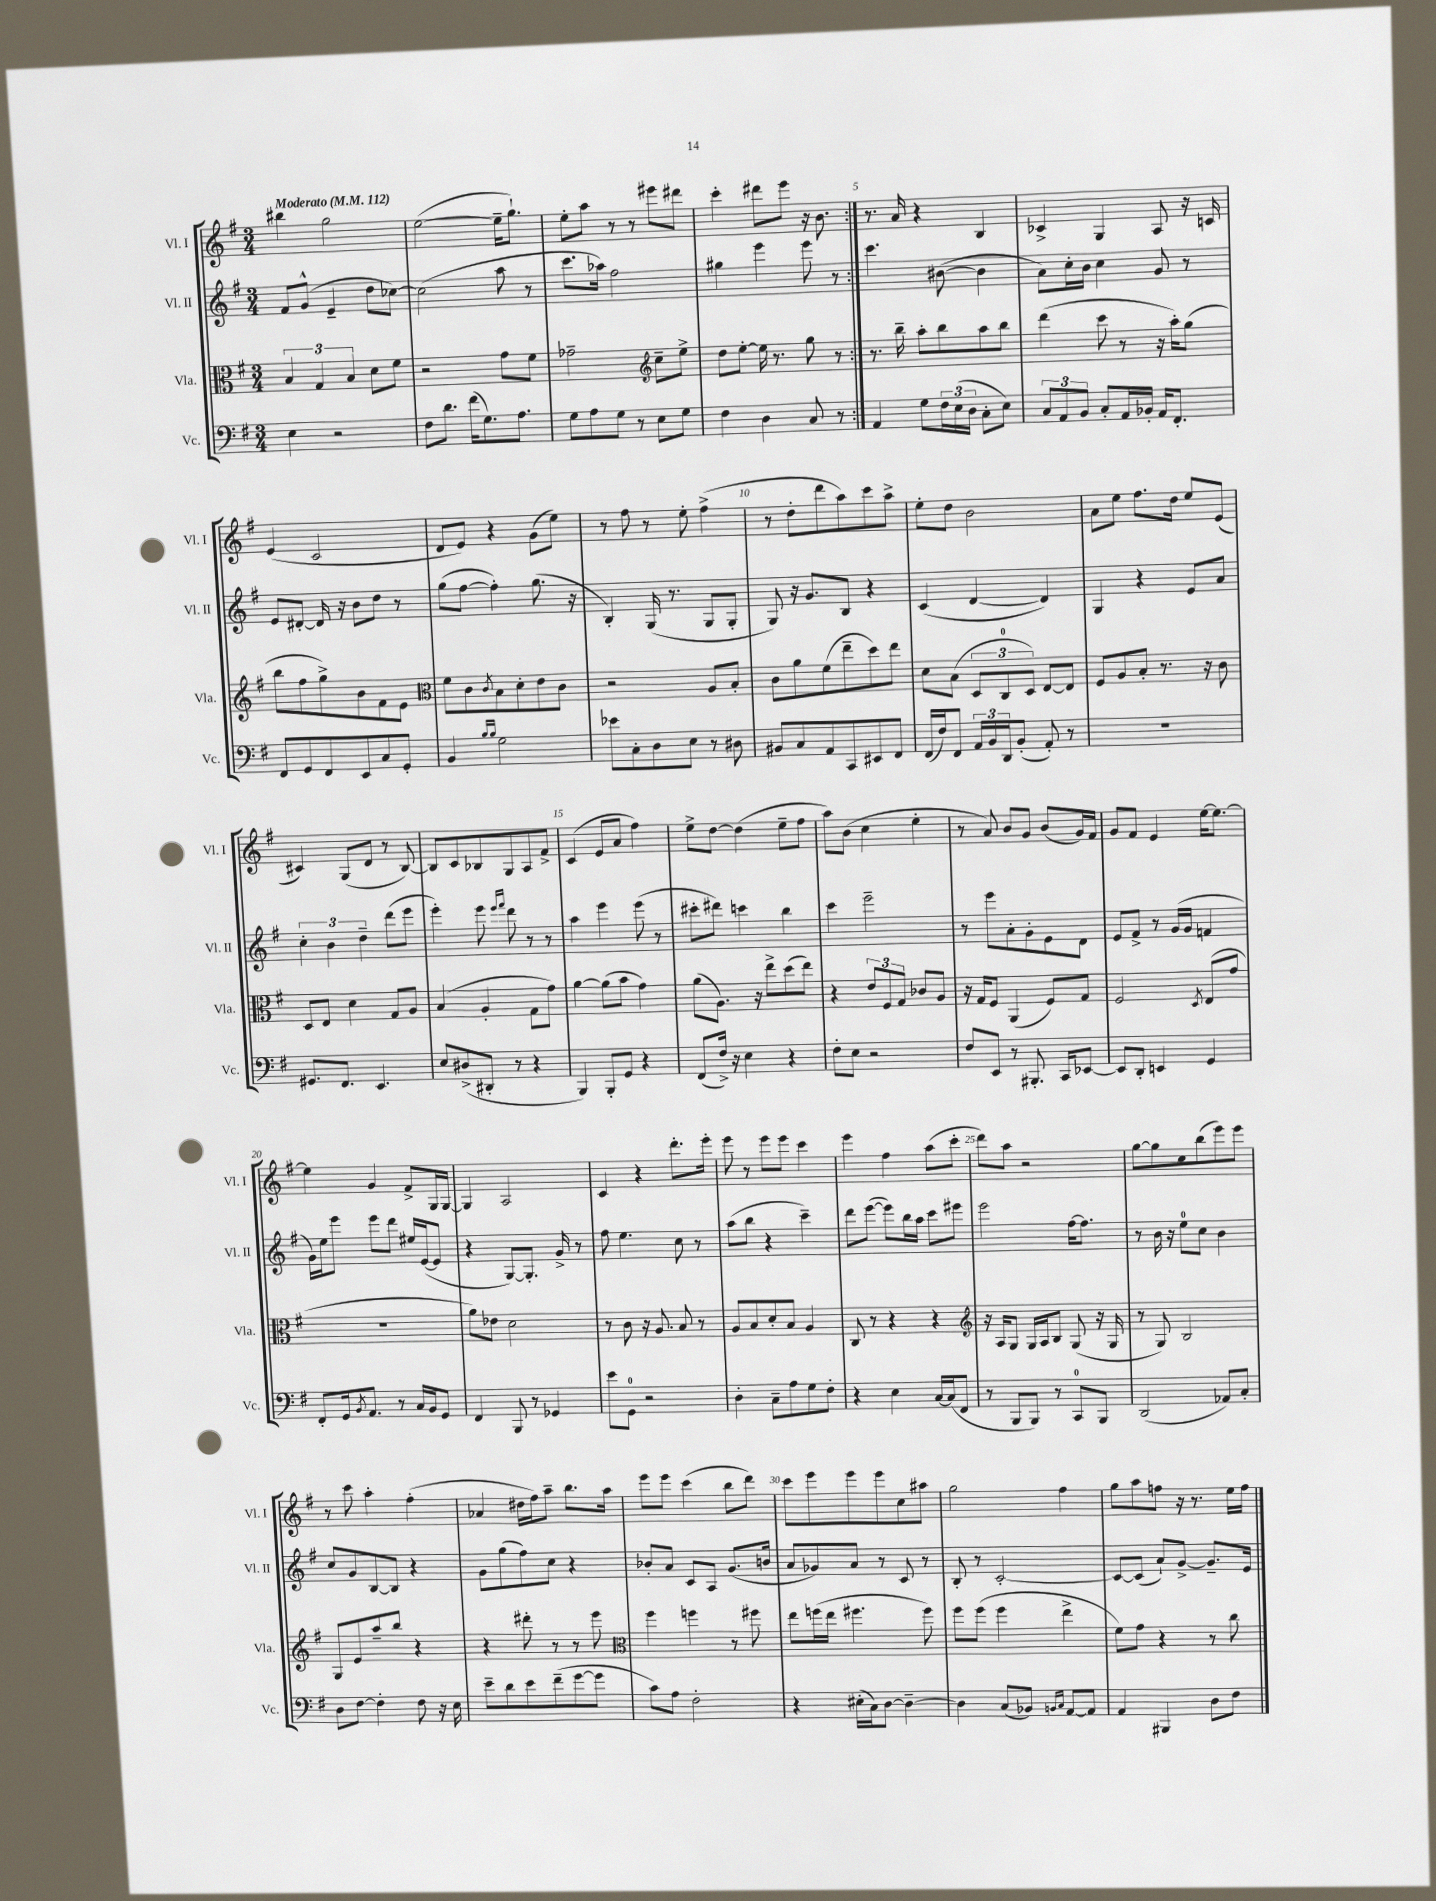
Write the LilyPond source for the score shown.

<<
\new StaffGroup <<
\new Staff = "s0" \with { instrumentName = "Vl. I" shortInstrumentName = "Vl. I" } {
    \clef treble \key g \major \numericTimeSignature \time 3/4 \tempo "Moderato" 4 = 112
    \repeat volta 2 { bis''4 g''2 |
    e''2~( e''16-- g''8.-!) |
    e''8-. a''8 r8 r8 eis'''8 dis'''8 |
    c'''4-. dis'''8 e'''8 r16 b'8. | }
    r8. a'16 r4 b4 |
    ces'4-> g4 a8 r16 c'16 |
    e'4( c'2 |
    d'8 e'8) r4 g'8( e''8) |
    r8 fis''8 r8 e''8-. fis''4->( |
    r8 d''8-. d'''8 a''8) c'''8 a''8-> |
    e''8-. d''8 b'2 |
    a'8 e''8 fis''8. d''16 e''8 e'8( |
    cis'4) g8( d'8 r8 b8~) |
    b8 c'8 bes8 g8 a8 fis'8-> |
    c'4( e'8 a'8 fis''4) |
    e''8-> d''8~ d''4( e''8-- fis''8 |
    a''8) b'8( c''4 e''4-. |
    r8 a'8) b'8 g'8 b'8( g'16) fis'16 |
    g'8 fis'8 e'4 e''16~ e''8.~ |
    e''4 g'4 fis'8-> g16 g16~ |
    g4 a2 |
    c'4 r4 d'''8.-. e'''16-. |
    e'''8 r8 e'''8 e'''8 c'''4 |
    e'''4 fis''4 a''8( c'''8-. |
    d'''8) a''8 r2 |
    g''8~ g''8 c''8 b''8( e'''8) e'''8 |
    r8 c'''8 a''4-. fis''4-.( |
    aes'4 dis''16 fis''16) a''8-- b''8. a''16 |
    e'''8 e'''8 c'''4( b''8 d'''8) |
    c'''8 e'''8 e'''8 e'''8 c''8 ais''8 |
    g''2 fis''4 |
    g''8 a''8 f''8 r16 r8. e''16 f''16 \bar "|." |
}
\new Staff = "s1" \with { instrumentName = "Vl. II" shortInstrumentName = "Vl. II" } {
    \clef treble \key g \major \numericTimeSignature \time 3/4
    \repeat volta 2 { fis'8 g'8-^( e'4-- d''8 ces''8~) |
    ces''2( a''8 r8 |
    c'''8. aes''16) fis''2 |
    gis''4 e'''4 e'''8 r8 | }
    c'''4. bis'8~( bis'4 |
    a'8) c''16-. b'16 c''4 g'8 r8 |
    e'8 dis'8~-. dis'16 r16 b'8 d''8 r8 |
    g''8( fis''8~ fis''4-.) g''8.( r16 |
    b4-.) g16( r8. g8 g8-. |
    g8) r16 g'8. b8 r4 |
    c'4( d'4~ d'4) |
    g4 r4 e'8 a'8 |
    \tuplet 3/2 { c''4-. b'4 d''4-- } d'''8( e'''8 |
    e'''4-.) e'''8 \grace { e'''16 fis'''16 } d'''8 r8 r8 |
    a''4 e'''4 e'''8( r8 |
    cis'''8-. dis'''8) c'''4 b''4 |
    c'''4 e'''2-- |
    r8 e'''8 a'8-. g'8-. e'8 d'8 |
    e'8 fis'8-> r8 g'16( g'16 f'4 |
    g'16) e''16 e'''8 e'''8 d'''8 eis''16 e'16~( e'8 |
    r4 g8~) g8.-. g'16-> r8 |
    fis''8 e''4. c''8 r8 |
    a''8( b''8 r4 c'''4--) |
    d'''8 e'''8~( e'''8) b''16 a''16 c'''8 eis'''8 |
    e'''2 fis''16~ fis''8. |
    r8 b'16 r16 e''8-0 c''8 b'4 |
    c''8 g'8 b8~ b8 r4 |
    g'8 g''8( fis''8) c''8 r4 |
    bes'8-. a'8 c'8 a8 g'8.( b'16 |
    a'8 ges'8) a'8 r8 c'8 r8 |
    b8-. r8 c'2~-. |
    c'8~ c'8( a'8-!) g'8~-> g'8.-- e'16 \bar "|." |
}
\new Staff = "s2" \with { instrumentName = "Vla." shortInstrumentName = "Vla." } {
    \clef alto \key g \major \numericTimeSignature \time 3/4
    \repeat volta 2 { \tuplet 3/2 { b4 g4 b4 } d'8 fis'8 |
    r2 g'8 fis'8 |
    ges'2-- \clef treble c''8-- e''8-> |
    d''8 e''8~-. e''16 r8. g''8 r8 | }
    r8. b''16-- a''8-. b''8 a''8 b''8 |
    d'''4( c'''8 r8 r16 a''16-.) g''8( |
    b''8 fis''8 g''8->) b'8 fis'8 e'8 |
    \clef alto fis'8 c'8 \acciaccatura { c'8 } b8 d'8-. e'8 c'8 |
    r2 a8 b8-. |
    c'8 a'8 fis'8( e''8-- d''8) e''8 |
    d'8 b8( \tuplet 3/2 { d8 c8-0 d8) } e8~ e8 |
    fis8 a8 b8-. r8. r16 c'8 |
    d8 e8 d'4 g8 a8 |
    b4( a4-. g8 g'8) |
    a'4~ a'8( b'8 g'4) |
    a'8( a8.) r16 e''8-> d''8( e''8) |
    r4 \tuplet 3/2 { e'8 fis8 g8 } ces'8 a8 |
    r16 g16 fis8 a,4( fis8) g8 |
    fis2 \acciaccatura { d8 } e8( g'8 |
    R2. |
    a'8) ees'8 d'2 |
    r8 c'8 r16 a8. b8 r8 |
    a8 b8 d'8-. b8 a4 |
    c8 r8 r4 r4 |
    \clef treble r16 a16 g8 g16 a16 b8 g8( r16 g16 |
    r8 g8) b2 |
    g8 e'8 a''8-- b''8 r4 |
    r4 dis'''8-. r8 r8 e'''8 |
    \clef alto fis''4 f''4 r8 fis''8 |
    e''8 f''16( e''16 fis''4. fis''8) |
    fis''8 fis''8( fis''4 e''4-> |
    fis'8) g'8 r4 r8 c''8 \bar "|." |
}
\new Staff = "s3" \with { instrumentName = "Vc." shortInstrumentName = "Vc." } {
    \clef bass \key g \major \numericTimeSignature \time 3/4
    \repeat volta 2 { e4 r2 |
    fis8 d'8. fis'16( g8.) a8. |
    g8 a8 g8 r8 e8 g8 |
    fis4 d4 c8 r8 | }
    a,4 g8 \tuplet 3/2 { fis16 e16( d16 } c8-. e8) |
    \tuplet 3/2 { c8 a,8 b,8 } c8-. a,16 bes,16-. a,16 fis,8.-. |
    fis,8 g,8 fis,8 e,8 c8 g,8-. |
    b,4 \grace { b16 b16 } g2 |
    ees'8 c8-. d8 e8 r8 dis8 |
    bis,8 c8 a,8 c,8 eis,8 fis,8 |
    fis,16( fis16) fis,8 \tuplet 3/2 { a,16 b,16 d,16 } b,8-.( a,8-.) r8 |
    R2. |
    gis,8. fis,8. e,4. |
    e8 dis8->( dis,8-. r8 r4 |
    b,,4) b,,8-. g,8 r4 |
    fis,8( fis16->) r16 e4 r4 |
    fis8-. e8 r2 |
    fis8 e,8 r8 bis,,8.-. c,16 ees,8~ |
    ees,8 d,8-. e,4 g,4 |
    fis,8-. g,16 \acciaccatura { b,8 } a,8. r8 c16 b,16 g,8 |
    fis,4 b,,8 r8 ges,4 |
    e'8 g,8-0 r2 |
    d4-. c8-- a8 g8 fis8-. |
    r4 e4 c16~ c16( fis,8 |
    r8 b,,8 b,,8) r8 c,8-0 b,,8 |
    d,2( aes,8) c8-. |
    d8 fis8~ fis4-. fis8 r16 e16 |
    e'8-- d'8 e'8 fis'8--( g'8~ g'8 |
    c'8) a8 fis2-. |
    r4 eis16-.( c16) d8~ d4~-- |
    d4 c8( bes,8) \grace { b,16 c16 } a,8~ a,8 |
    a,4 bis,,4 d8 fis8 \bar "|." |
}
>>
>>
\layout { \context { \Score \override BarNumber.break-visibility = ##(#f #t #t) barNumberVisibility = #(every-nth-bar-number-visible 5) } }
